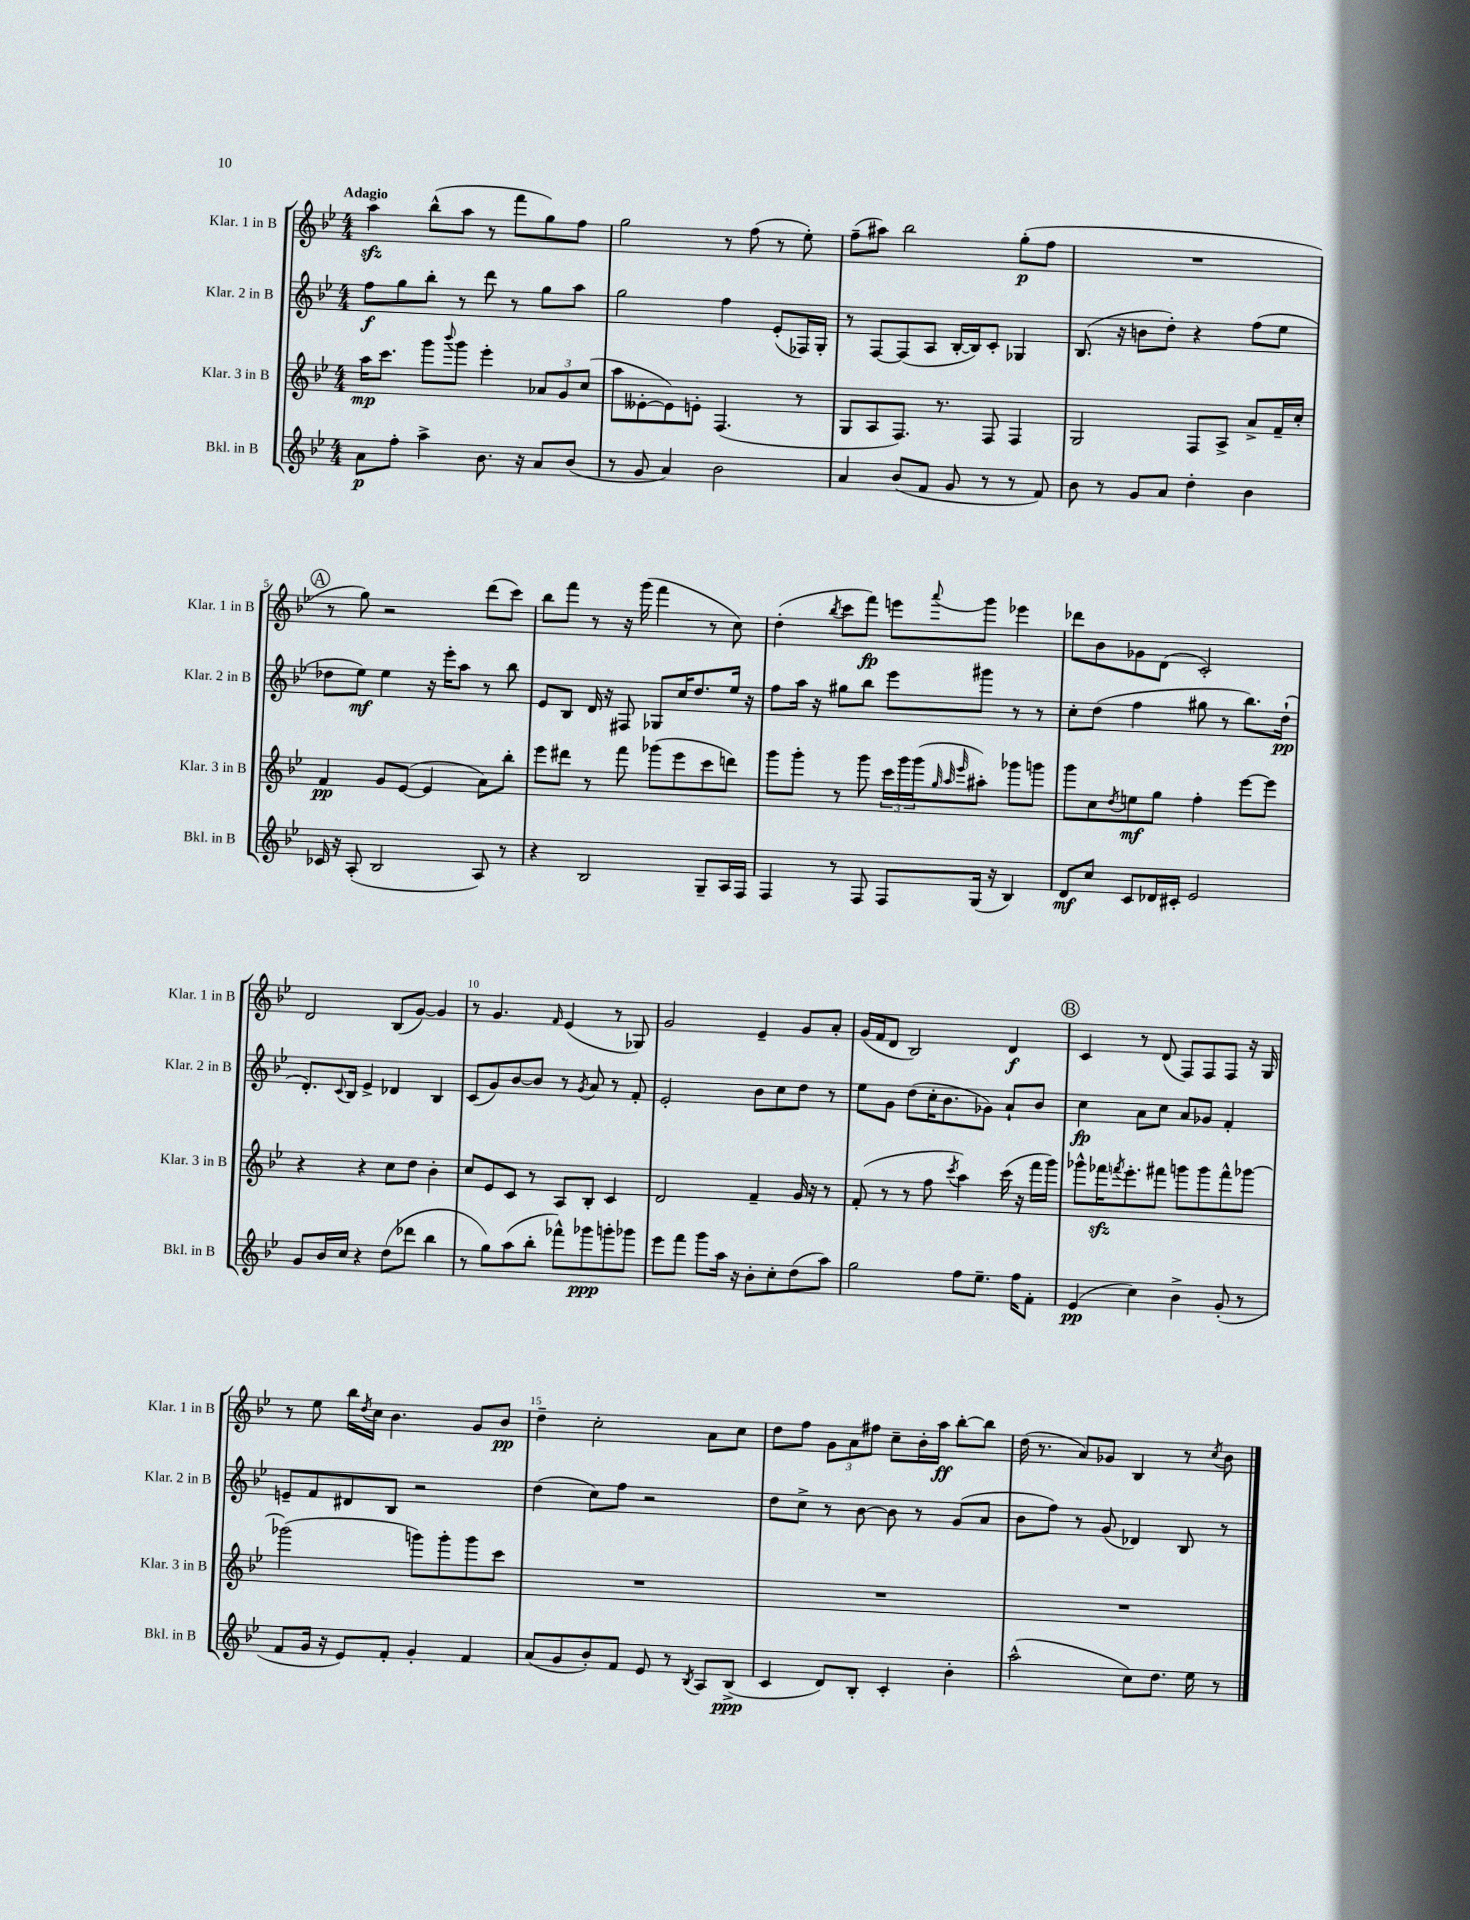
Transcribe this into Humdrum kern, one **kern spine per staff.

**kern	**kern	**kern	**kern
*staff4	*staff3	*staff2	*staff1
*clefG2	*clefG2	*clefG2	*clefG2
*k[b-e-]	*k[b-e-]	*k[b-e-]	*k[b-e-]
*M4/4	*M4/4	*M4/4	*M4/4
8a	16aa	8ff	4aa
.	8.ccc	.	.
8ff'	.	8gg	.
4aa^	8ggg	8bb-'	(8bb-^^
.	8qqbbb-	.	.
.	8ggg	8r	8aa
8.b-	4eee-'	8ddd	8r
.	.	8r	8fff
16r	.	.	.
8a	12a-	8gg	8gg)
.	12g	.	.
(8b-	.	8aa	8ff
.	(12cc	.	.
=	=	=	=
8r	8aa	2gg	2gg
8g	[8e--'	.	.
4a)	8e--])	.	.
.	8e'	.	.
2b-	(4.F	4ff	8r
.	.	.	(8ff
.	.	(8e-'	8r
.	8r	16F-)	8ee-')
.	.	16G'	.
=	=	=	=
4a	8G	8r	(8ff~
.	8A	[8F	8aa#)
(8b-	8.F)	(8F]	2bb-
8f	.	8A	.
.	8.r	.	.
8g	.	[16B-'	.
.	.	16B-])	.
8r	8F	8c'	.
8r	4F	4G-	(8gg'
8f)	.	.	8ff
=	=	=	=
8b-	2G	(8.B-	1r
8r	.	.	.
.	.	16r	.
8g	.	8b	.
8a	.	8dd')	.
4dd'	8F	4r	.
.	8A^	.	.
4b-	8a^	(8ff	.
.	16f~	8ee-	.
.	16cc'	.	.
=	=	=	=
16c-	4f	8dd-	8r
16r	.	.	.
(8A'	.	8ee-)	8gg)
2B-	8g	4ee-	2r
.	([8e-	.	.
.	4e-]	16r	.
.	.	16eee-'	.
.	.	8aa	.
8A)	8a)	8r	(8ddd
8r	8bb-'	8bb-	8ccc)
=	=	=	=
4r	8eee-	8e-	8bb-
.	8ddd#	8B-	8fff
2B-	8r	16d	8r
.	.	16r	.
.	8fff	8F#	16r
.	.	.	(16ggg
.	(8ggg-	8G-	4fff
.	8eee-	16cc	.
.	.	8.dd	.
8G~	8ccc	.	8r
16A	8ddd)	16ee-	8cc)
16F	.	16r	.
=	=	=	=
4F	8ggg	8ff	(4dd'
.	8ggg'	16aa	.
.	.	16r	.
.	.	.	8qbb-
8r	8r	8gg#	8ccc
8F	8ggg	8bb-	8fff)
8F	24ccc	8eee-	8eee
.	24ggg	.	.
.	(24ggg	.	.
.	32qqgg	.	.
.	32qqaa	.	.
.	32qqeee-	.	8qqaaa
(16G	8aa#')	8ggg#	8ggg
16r	.	.	.
4B-)	8ggg-	8r	4eee-
.	8ggg	8r	.
=	=	=	=
8d	8ggg	8cc'	8ddd-
8cc	8cc	(8dd	8b-
.	8qdd	.	.
8c	8ee	4ff	8g-
16d-	8gg	.	(8d
16c#'	.	.	.
2e-	4ff'	8gg#	2c')
.	.	8r	.
.	[8eee-	8.bb-)	.
.	8eee-]	.	.
.	.	(16dd`	.
=	=	=	=
8g	4r	8.d')	2d
16b-	.	.	.
.	.	8qqc	.
16cc	.	16B-	.
4r	4r	4e-^	.
(8dd	8cc	4d-	(8B-
8ddd-	8dd	.	[8g)
4bb-	4b-'	4B-	4g]
=	=	=	=
8r	8cc	(8c	8r
8gg)	8e-	8g)	4.g
(8aa	8c	[8b-	.
8bb-'	8r	8b-]	.
.	.	.	16qqf
8fff-^^)	8A	8r	(4e-
.	.	8qg	.
8ggg-	8B-'	8a	.
8ggg'	4c	8r	8r
8ggg-	.	8f'	8G-)
=	=	=	=
8eee-	2d	2e-'	2g
8fff	.	.	.
8ggg	.	.	.
16aa	.	.	.
16r	.	.	.
8b-'	4f~	8b-	4e-~
8cc'	.	8cc	.
(8dd	16g	8dd	8g
.	16r	.	.
8aa)	8r	8r	8a'
=	=	=	=
2gg	(8f'	8ee-	(16g
.	.	.	16f
.	8r	8g	8d
.	8r	(8dd	2B-)
.	8ff	16cc'	.
.	.	8.b-	.
.	8qccc	.	.
8ff	4aa)	.	.
8.ee-~	.	8g-)	.
.	(16ccc	8a`	4d
16ff	16r	.	.
8f'	16fff	8b-	.
.	16ggg)	.	.
=	=	=	=
(4e-	8ggg-^^	4cc	4c
.	16fff-	.	.
.	8qfff	.	.
.	8.eee-'	.	.
4cc)	.	8a	8r
.	8fff#	8cc	(8d
4b-^	8ggg	8a	8F)
.	8ggg	8g-	8F
(8g'	8fff#^^	4f'	8F
8r	[8ggg-	.	16r
.	.	.	16G
=	=	=	=
8f	(2ggg-]	8e~	8r
16g	.	8f	8ee-
16r	.	.	.
8e-)	.	8d#	16bb-
.	.	.	8qdd
.	.	.	16cc
8f'	.	8B-	4.b-
4g'	8ggg)	2r	.
.	8ggg'	.	.
4f	8ggg	.	8g
.	8ccc	.	8b-
=	=	=	=
(8a	1r	(4dd	4dd~
8g	.	.	.
8b-')	.	8cc)	2cc'
8f	.	8ff	.
8e-	.	2r	.
8r	.	.	.
8qB-	.	.	.
8A	.	.	8a
(8B-^	.	.	8cc
=	=	=	=
4c	1r	8dd	8dd
.	.	8cc^	8ff
8d)	.	8r	12g
.	.	.	12a
8B-'	.	[8b-	.
.	.	.	12ff#
4c'	.	8b-]	8cc~
.	.	8r	16b-'
.	.	.	16aa
4b-'	.	(8g	[8bb-'
.	.	8a	8bb-]
=	=	=	=
(2aa^^	1r	8b-	(16dd
.	.	.	8.r
.	.	8ff)	.
.	.	8r	8a)
.	.	(8g	8g-
8cc)	.	4d-)	4B-
8.dd	.	.	.
.	.	8B-	8r
16ee-	.	.	.
.	.	.	8qcc
8r	.	8r	8b-
==	==	==	==
*-	*-	*-	*-
